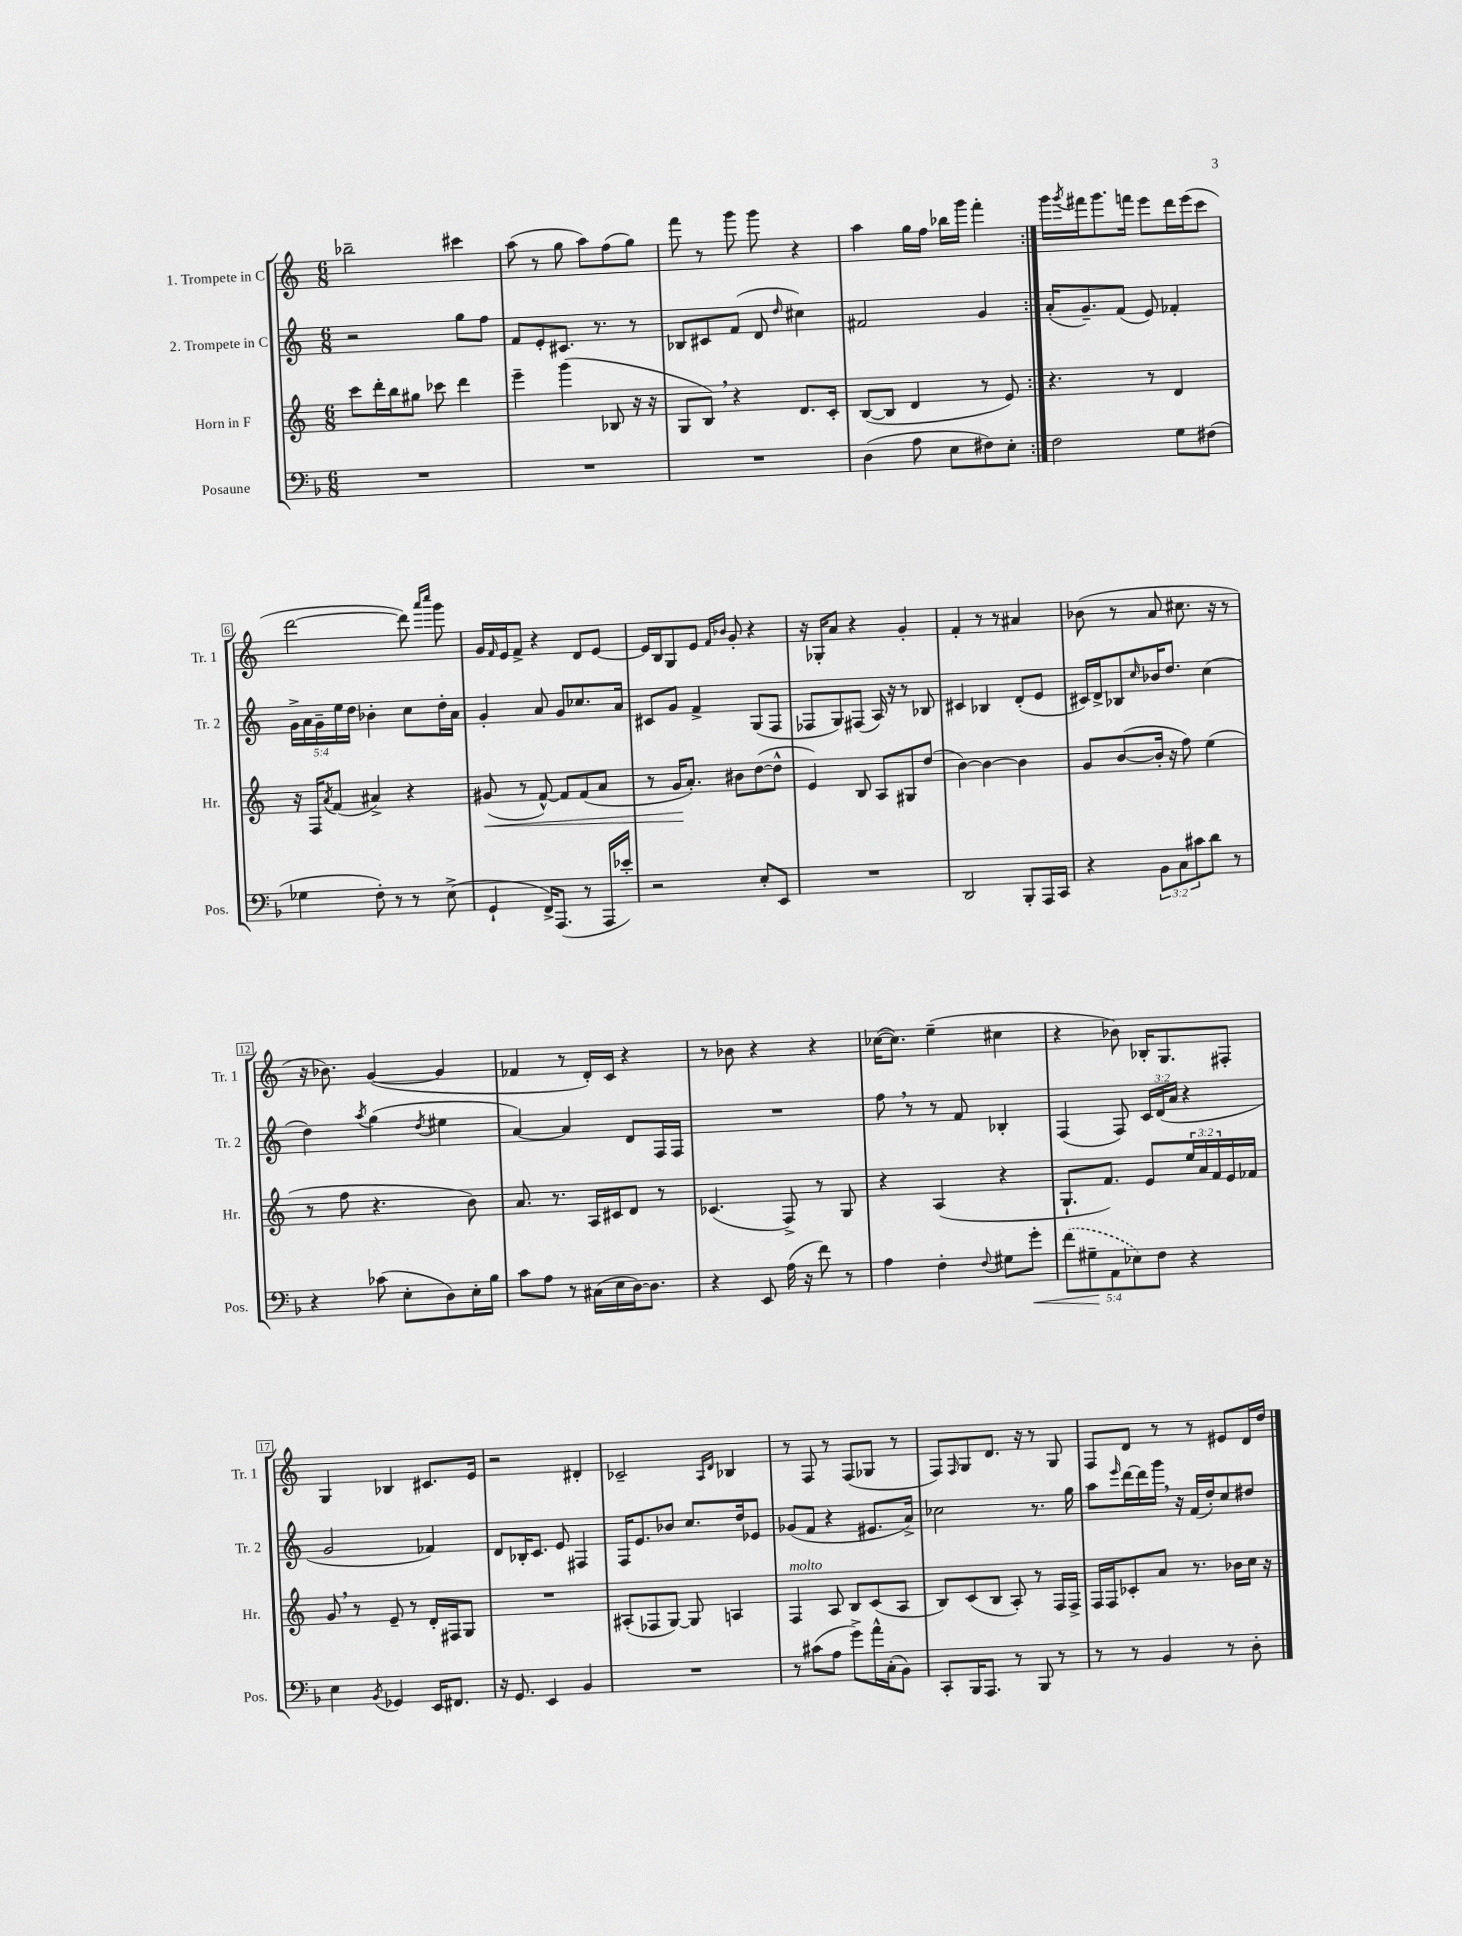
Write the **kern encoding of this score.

**kern	**dynam	**kern	**dynam	**kern	**kern
*part4	*part4	*part3	*part3	*part2	*part1
*staff4	*staff4	*staff3	*staff3	*staff2	*staff1
*I"Posaune	*	*I"Horn in F	*	*I"2. Trompete in C	*I"1. Trompete in C
*I'Pos.	*	*I'Hr.	*	*I'Tr. 2	*I'Tr. 1
*clefF4	*	*clefG2	*	*clefG2	*clefG2
*k[b-]	*	*k[]	*	*k[]	*k[]
*M6/8	*	*M6/8	*	*M6/8	*M6/8
=1	=1	=1	=1	=1	=1
2.r	.	8ccc\L	.	2r	2bb-X~\
.	.	16ddd'\L	.	.	.
.	.	16bb\J	.	.	.
.	.	8gg#X\J	.	.	.
.	.	8ccc-X\	.	.	.
.	.	4ddd\	.	8gg\L	4ccc#X\
.	.	.	.	8ff\J	.
=2	=2	=2	=2	=2	=2
2.r	.	4eee~\	.	8f/L	(8aa\
.	.	.	.	8e'/	8r
.	.	(4ggg\	.	8.c#X/J	8gg\
.	.	.	.	.	8aa\L)
.	.	.	.	8.r	.
.	.	8B-X/	.	.	(8ff\
.	.	16r	.	8r	8gg\J)
.	.	16r	.	.	.
=3	=3	=3	=3	=3	=3
2.r	.	8G/L	.	8B-X/L	8fff\
.	.	8B,/J)	.	8c#X/	8r
.	.	4r	.	(8f/J	8ggg\
.	.	.	.	8d/	8ggg\
.	.	.	.	16qqdd/	.
.	.	8.d/L	.	4cc#X\)	4r
.	.	16c'/Jk	.	.	.
=4	=4	=4	=4	=4	=4
(4D\	.	([8B/L	.	2f#X/	4aa\
.	.	8B/J]	.	.	.
8A\	.	4d/	.	.	16gg\LL
.	.	.	.	.	16ff\JJ
8E\L	.	.	.	.	16bb-X\LL
.	.	.	.	.	16ggg\JJ
8F#X\)	.	8r	.	4g/	4fff'\
8E'\J	.	8e/)	.	.	.
=5:|!	=5:|!	=5:|!	=5:|!	=5:|!	=5:|!
2F\	.	4.r	.	(16a'/KL	16ggg\LL
.	.	.	.	.	8qggg/
.	.	.	.	8.g~/)	16fff#X\J
.	.	.	.	.	8.ggg\
.	.	.	.	(8f/J	.
.	.	.	.	.	16fffn\Jk
.	.	8r	.	8e/)	8eee\L
8G\L	.	4d/	.	4f-X'/	16ddd\L
.	.	.	.	.	(16eee\J
(8F#X\J	.	.	.	.	8ccc\J
!!LO:LB:g=z
=6	=6	=6	=6	=6	=6
4G-X\	.	16r	.	20g^\LL	[2ddd\
.	.	.	.	20a\	.
.	.	16F/KL	.	.	.
.	.	.	.	20g~\	.
.	.	8qa/	.	.	.
.	.	(8f/J	.	.	.
.	.	.	.	20ee\	.
.	.	.	.	20dd\JJ	.
8F'\)	.	4a#X^/)	.	4b-X'\	.
8r	.	.	.	.	.
8r	.	4r	.	8cc\L	8ddd\])
.	.	.	.	.	16qqaaa/LL
.	.	.	.	.	16qqcccc/JJ
(8E^\	.	.	.	16dd'\L	8ggg\
.	.	.	.	16a\JJ	.
=7	=7	=7	=7	=7	=7
!	!	!	!LO:HP:b	!	!
4GG`/	.	(8g#X/	<	4g'/	16g/LL
.	.	.	.	.	16qqf/
.	.	.	.	.	16e/J
.	.	8r	.	.	8f^/J
16FF^/KL)	.	[8f^^/)	.	8a/	4r
(8.AAA/J	.	.	.	.	.
.	.	8f/L]	.	8g/L	.
8r	.	(8f/	.	8.cc-X/	8d/L
16AAA/LL	.	8a/J	.	.	[8e/J
16e-X'/JJ)	.	.	.	16a/Jk	.
=8	=8	=8	=8	=8	=8
2r	.	8r	.	8c#X/L	16e/LL]
.	.	.	.	.	16B/J
.	.	16g/KL	.	8g/J	8G/
.	.	8.a'/J)	[	.	.
.	.	.	.	4f^/	8e/J
.	.	.	.	.	16qqf/LL
.	.	.	.	.	16qqb-X/JJ
.	.	8b#X\L	.	.	8g'/
8E'/L	.	([8dd\	.	(8G/L	4r
8EE/J	.	8dd^^\J]	.	8F/J	.
=9	=9	=9	=9	=9	=9
2.r	.	4e/)	.	8F-X/L	16r
.	.	.	.	.	16G-X'/KL
.	.	.	.	8G/)	8a/J
.	.	8B/	.	(8F#X/J	4r
.	.	8A/L	.	16A/)	.
.	.	.	.	16r	.
.	.	8G#X/	.	8r	4g'/
.	.	(8dd/J	.	8B-X/	.
=10	=10	=10	=10	=10	=10
2DD/	.	[4b\)	.	4c#X/	4f'/
.	.	4b\_	.	4B-X/	8r
.	.	.	.	.	8r
8BBB-'/L	.	4b\]	.	(8d'/L	4a#X/
16AAA/L	.	.	.	8e/J	.
16CC/JJ	.	.	.	.	.
=11	=11	=11	=11	=11	=11
4r	.	8g/L	.	16c#X/LL)	(8b-X\
.	.	.	.	16d^/J	.
.	.	([8b/	.	8B-X/	8r
.	.	.	.	16qqcc/	.
12BB-\L	.	16b'/Jk]	.	16b-X/K	8a/
.	.	16r	.	8.dd/J	.
12C\	.	.	.	.	.
.	.	8ff\)	.	.	8.cc#X\
12c#X\	.	.	.	.	.
8d\J	.	(4ee\	.	(4cc\	.
.	.	.	.	.	16r
8r	.	.	.	.	8r
!!LO:LB:g=z
=12	=12	=12	=12	=12	=12
4r	.	8r	.	4dd\)	16r
.	.	.	.	.	8.b-X\)
.	.	8ff\	.	.	.
.	.	.	.	8qaa/	.
(8c-X\	.	4.r	.	(4gg\	([4g/
8E'\L	.	.	.	.	.
.	.	.	.	8qdd/	.
8D\)	.	.	.	4ee#X\	4g/]
16E'\L	.	8b\)	.	.	.
16B-\JJ	.	.	.	.	.
=13	=13	=13	=13	=13	=13
8c\L	.	8.a/	.	[4a/)	4f-X/
8A\J	.	.	.	.	.
.	.	8.r	.	.	.
8r	.	.	.	4a/]	8r
(16C#X\LL	.	16A/LL	.	.	16d'/LL)
16E\	.	16c#X/J	.	.	16c/JJ
[16D\J)	.	8d/J	.	8d/L	4r
8.D\J]	.	.	.	.	.
.	.	8r	.	16F/L	.
.	.	.	.	16F/JJ	.
=14	=14	=14	=14	=14	=14
4r	.	(4.c-X/	.	2.r	8r
.	.	.	.	.	8b-X\
8EE/	.	.	.	.	4r
(16A\	.	8F^/)	.	.	.
16r	.	.	.	.	.
8f\)	.	8r	.	.	4r
8r	.	8G/	.	.	.
=15	=15	=15	=15	=15	=15
4A\	.	4r	.	8ff,\	([16cc-X\KL
.	.	.	.	.	8.cc-\J])
.	.	.	.	8r	.
4F'\	.	(4A/	.	8r	(4ee~\
.	.	.	.	8f/	.
8qqF/	.	.	.	.	.
8G#X\L	.	4r	.	4B-X'/	4cc#X\
!	!LO:HP:b	!	!	!	!
8g'\J	<	.	.	.	.
=16	=16	=16	=16	=16	=16
(10f\L	.	8.G`/L	.	(4F/	4r
10G#X~\	.	.	.	.	.
.	.	8.f/J)	.	.	.
10AA\	[	.	.	.	.
.	.	.	.	8F/)	8b-X\)
10E-X\)	.	.	.	.	.
.	.	8e/L	.	24c/LL	16B-X'/KL
10F\J	.	.	.	.	.
.	.	.	.	(24d/	.
.	.	.	.	.	8.G/
.	.	.	.	24a/JJ	.
4r	.	24ee/L	.	4r	.
.	.	24a/	.	.	.
.	.	24f/	.	.	.
.	.	16e/	.	.	8F#X'/J
.	.	16f-X/JJ	.	.	.
!!LO:LB:g=z
=17	=17	=17	=17	=17	=17
4E\	.	8g,/	.	2g/	4G/
.	.	8r	.	.	.
8qBB-/	.	.	.	.	.
4GG-X/	.	8e~/	.	.	4B-X/
.	.	8r	.	.	.
16EE/KL	.	16d'/LL	.	4f-X/)	8.c#X/L
8.FF#X/J	.	16F#X/J	.	.	.
.	.	8G/J	.	.	.
.	.	.	.	.	16e/Jk
=18	=18	=18	=18	=18	=18
16r	.	2.r	.	8d/L	2r
8.GG/	.	.	.	.	.
.	.	.	.	16B-X'/K	.
.	.	.	.	8.c/J	.
4EE/	.	.	.	.	.
.	.	.	.	8e/	.
4BB-/	.	.	.	4F#X/	4d#X'/
=19	=19	=19	=19	=19	=19
2.r	.	(8A#X'/L	.	16F/KL	2c-X~/
.	.	.	.	8.e/	.
.	.	8F-X/	.	.	.
.	.	[8G/J)	.	8b-X/J	.
.	.	8G/]	.	8.cc/L	.
.	.	.	.	.	16qqA/LL
.	.	.	.	.	16qqd/JJ
.	.	4An/	.	.	4B-X/
.	.	.	.	16dd/k	.
.	.	.	.	8e-X/J	.
=20	=20	=20	=20	=20	=20
!	!	!LO:TX:a:i:t=molto	!	!	!
8r	.	4F/	.	(8g-X/L	8r
(8c#X\L	.	.	.	8f/J	8F/
8A\J	.	8A/	.	4r	8r
8g^\L)	.	8B/L	.	.	(8F/L
16a^^\L	.	(8c/	.	8.e#X/L	8G-X/J
(16C'\J	.	.	.	.	.
8BB-\J)	.	8A/J	.	.	8r
.	.	.	.	16a^/Jk)	.
=21	=21	=21	=21	=21	=21
8CC'/L	.	8B/L)	.	2cc-X\	8F/L)
.	.	.	.	.	16qqF/
16BBB-/K	.	(8c/	.	.	8G/
8.AAA/J	.	.	.	.	.
.	.	8B/J	.	.	8.d/J
8r	.	8A'/)	.	.	.
.	.	.	.	.	16r
8BBB-/	.	8r	.	8.r	8r
8r	.	16F/LL	.	.	8G/
.	.	16F^/JJ	.	16gg\	.
=22	=22	=22	=22	=22	=22
8r	.	16F/LL	.	8aa\L	8F/L
.	.	16F/J	.	.	.
.	.	.	.	16qqeee/	.
8r	.	8c-X'/	.	[16ddd\L	8d/J
.	.	.	.	16ddd\]	.
4BB-/	.	8a/J	.	16ggg,\JJ	8r
.	.	.	.	16r	.
.	.	8.r	.	(16f/LL	8r
.	.	.	.	16dd'/J)	.
8r	.	.	.	8cc/	8e#X/L
.	.	16b-X\LL	.	.	.
8D'\	.	16cc\JJ	.	8dd#X/J	16d/L
.	.	16r	.	.	16dd/JJ
==	==	==	==	==	==
*-	*-	*-	*-	*-	*-
